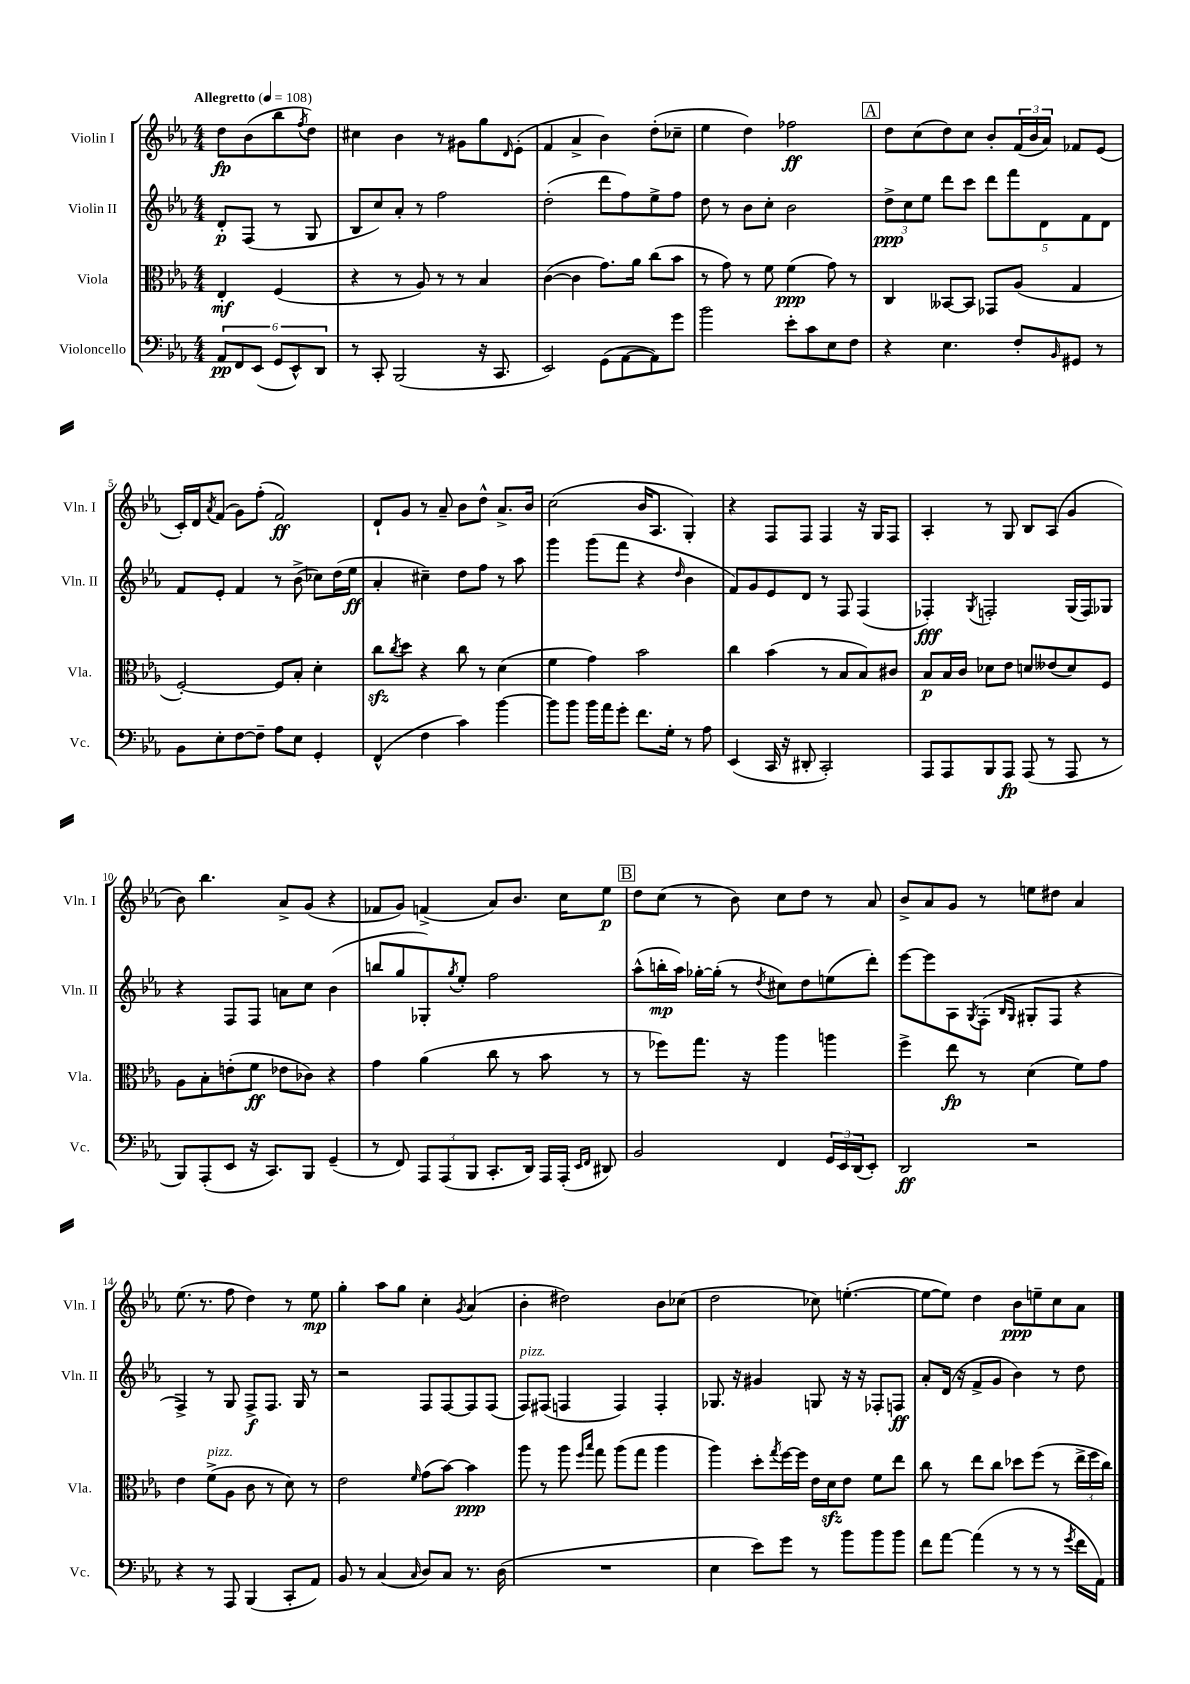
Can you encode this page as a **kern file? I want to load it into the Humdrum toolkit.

**kern	**dynam	**kern	**dynam	**kern	**dynam	**kern	**dynam
*part4	*part4	*part3	*part3	*part2	*part2	*part1	*part1
*staff4	*staff4	*staff3	*staff3	*staff2	*staff2	*staff1	*staff1
*I"Violoncello	*	*I"Viola	*	*I"Violin II	*	*I"Violin I	*
*I'Vc.	*	*I'Vla.	*	*I'Vln. II	*	*I'Vln. I	*
*clefF4	*	*clefC3	*	*clefG2	*	*clefG2	*
*k[b-e-a-]	*	*k[b-e-a-]	*	*k[b-e-a-]	*	*k[b-e-a-]	*
*M4/4	*	*M4/4	*	*M4/4	*	*M4/4	*
*MM108	*	*MM108	*	*MM108	*	*MM108	*
=	=	=	=	=	=	=	=
!	!	!	!	!	!	!LO:TX:a:B:t=Allegretto	!
12AA-/L	pp	4E-'/	mf	8d'/L	p	8dd\L	fp
12FF/	.	.	.	.	.	.	.
.	.	.	.	(8F/J	.	(8b-\	.
(12EE-/J	.	.	.	.	.	.	.
12GG/L	.	(4F/	.	8r	.	8bb-\	.
12EE-^^/)	.	.	.	.	.	.	.
.	.	.	.	.	.	8qff/	.
.	.	.	.	8G/	.	8dd\J)	.
12DD/J	.	.	.	.	.	.	.
=1	=1	=1	=1	=1	=1	=1	=1
8r	.	4r	.	8B-/L	.	4cc#X\	.
8CC'/	.	.	.	8cc/)	.	.	.
(2BBB-/	.	8r	.	8a-'/J	.	4b-\	.
.	.	8A-/)	.	8r	.	.	.
.	.	8r	.	2ff\	.	8r	.
.	.	8r	.	.	.	8g#X\L	.
16r	.	4B-/	.	.	.	8gg\	.
8.CC/	.	.	.	.	.	.	.
.	.	.	.	.	.	16qqd/	.
.	.	.	.	.	.	(8e-'\J	.
=2	=2	=2	=2	=2	=2	=2	=2
2EE-/)	.	([4c\	.	(2dd'\	.	4f/	.
.	.	4c\]	.	.	.	4a-^/	.
(8GG\L	.	8.g\L)	.	8ddd\L	.	4b-\)	.
[8AA-\	.	.	.	8ff\)	.	.	.
.	.	16a-\Jk	.	.	.	.	.
8AA-\])	.	(8cc\L	.	8ee-^\	.	(8dd'\L	.
8g\J	.	8b-\J	.	8ff\J	.	8cc-X~\J	.
=3	=3	=3	=3	=3	=3	=3	=3
2b-\	.	8r	.	8dd\	.	4ee-\	.
.	.	8g\)	.	8r	.	.	.
.	.	8r	.	8b-\L	.	4dd\)	.
.	.	8f\	.	8cc'\J	.	.	.
8e-'\L	.	(4f\	ppp	2b-\	.	2ff-X\	ff
8c\	.	.	.	.	.	.	.
8E-\	.	8g\)	.	.	.	.	.
8F\J	.	8r	.	.	.	.	.
!!LO:REH:place=s1:t=A
=4	=4	=4	=4	=4	=4	=4	=4
4r	.	4C/	.	12dd^\L	ppp	8dd\L	.
.	.	.	.	12cc\	.	.	.
.	.	.	.	.	.	(8cc\	.
.	.	.	.	12ee-\J	.	.	.
4.E-\	.	[8BB--X/L	.	8ddd\L	.	8dd\)	.
.	.	8BB--/J]	.	8ccc\J	.	8cc\J	.
.	.	8GG-X/L	.	10ddd\L	.	8b-'/L	.
.	.	.	.	10fff\	.	.	.
8F'/L	.	(8A-/J	.	.	.	(24f/L	.
.	.	.	.	.	.	24b-/	.
.	.	.	.	10d\	.	.	.
.	.	.	.	.	.	24a-/JJ)	.
16qqBB-/	.	.	.	.	.	.	.
8GG#X/J	.	4G/	.	.	.	8f-X/L	.
.	.	.	.	10f\	.	.	.
8r	.	.	.	.	.	(8e-/J	.
.	.	.	.	10d\J	.	.	.
!!LO:LB:g=z
=5	=5	=5	=5	=5	=5	=5	=5
8BB-\L	.	[2F'/)	.	8f/L	.	16c'/LL)	.
.	.	.	.	.	.	16d/J	.
.	.	.	.	.	.	8qa-/	.
8E-'\	.	.	.	8e-'/J	.	(8f/J	.
[8F\	.	.	.	4f/	.	8g\L)	.
8F~\J]	.	.	.	.	.	(8ff'\J	.
8A-\L	.	8F/L]	.	8r	.	2f/)	ff
8E-\J	.	8B-'/J	.	(8b-^\	.	.	.
4GG'/	.	4d'\	.	8cc-X\L)	.	.	.
.	.	.	.	(16dd\L	.	.	.
.	.	.	.	16ee-\JJ	ff	.	.
=6	=6	=6	=6	=6	=6	=6	=6
(4FF^^/	.	8cczz\L	.	4a-'/	.	8d`/L	.
.	.	8qcc/	.	.	.	.	.
.	.	8dd\J	.	.	.	8g/J	.
4F\	.	4r	.	4cc#X~\)	.	8r	.
.	.	.	.	.	.	8a-~/	.
4c\)	.	8cc\	.	8dd\L	.	8b-\L	.
.	.	8r	.	8ff\J	.	8dd^^\J	.
[4b-\	.	(4d\	.	8r	.	8.a-^/L	.
.	.	.	.	8aa-\	.	.	.
.	.	.	.	.	.	16b-/Jk	.
=7	=7	=7	=7	=7	=7	=7	=7
8b-\L]	.	4f\	.	4ggg\	.	(2cc\	.
8b-\J	.	.	.	.	.	.	.
16b-\LL	.	4g\)	.	(8ggg\L	.	.	.
16a-\J	.	.	.	.	.	.	.
8g'\J	.	.	.	8fff\J	.	.	.
8.f\L	.	2b-\	.	4r	.	16b-/KL	.
.	.	.	.	.	.	8.A-/J	.
16G'\Jk	.	.	.	.	.	.	.
.	.	.	.	16qqdd/	.	.	.
8r	.	.	.	4b-\	.	4G'/)	.
8A-\	.	.	.	.	.	.	.
=8	=8	=8	=8	=8	=8	=8	=8
(4EE-/	.	4cc\	.	8f/L)	.	4r	.
.	.	.	.	8g/	.	.	.
16CC/	.	(4b-\	.	8e-/	.	8F/L	.
16r	.	.	.	.	.	.	.
8DD#X'/	.	.	.	8d/J	.	8F/J	.
2CC'/)	.	8r	.	8r	.	4F/	.
.	.	8B-/L	.	8F/	.	.	.
.	.	8B-/)	.	(4F/	.	16r	.
.	.	.	.	.	.	16G/KL	.
.	.	8c#X/J	.	.	.	8F/J	.
=9	=9	=9	=9	=9	=9	=9	=9
8AAA-/L	.	8B-/L	p	4F-X'/)	fff	4A-'/	.
8AAA-/	.	16B-/L	.	.	.	.	.
.	.	16c/JJ	.	.	.	.	.
.	.	.	.	8qG/	.	.	.
8BBB-/	.	8d-X\L	.	2Fn'/	.	8r	.
8AAA-/J	fp	8e-\J	.	.	.	8G/	.
(8AAA-/	.	8dn/L	.	.	.	8B-/L	.
8r	.	(8e--X/	.	.	.	(8A-/J	.
8AAA-/	.	8d/)	.	(16G/LL	.	4g/	.
.	.	.	.	16F/J)	.	.	.
8r	.	8F/J	.	8G-X/J	.	.	.
!!LO:LB:g=z
=10	=10	=10	=10	=10	=10	=10	=10
8BBB-/L)	.	8A-\L	.	4r	.	8b-\)	.
(8AAA-'/	.	8B-'\	.	.	.	4.bb-\	.
8EE-/J	.	(8en'\	.	8F/L	.	.	.
16r	.	8f\J	ff	8F/J	.	.	.
8.CC/L)	.	.	.	.	.	.	.
.	.	8e-X\L	.	8an\L	.	8a-^/L	.
8BBB-/J	.	8c-X\J)	.	8cc\J	.	(8g/J	.
(4GG~/	.	4r	.	(4b-\	.	4r	.
=11	=11	=11	=11	=11	=11	=11	=11
8r	.	4g\	.	8bbn/L	.	8f-X/L	.
8FF/)	.	.	.	8gg/	.	8g/J)	.
12AAA-/L	.	(4a-\	.	8G-X'/)	.	(4fn^/	.
(12AAA-/	.	.	.	.	.	.	.
.	.	.	.	8qgg/	.	.	.
.	.	.	.	8ee-'/J	.	.	.
12BBB-/J	.	.	.	.	.	.	.
8.CC'/L	.	8cc\	.	2ff\	.	8a-/L)	.
.	.	8r	.	.	.	8.b-/J	.
16DD/Jk)	.	.	.	.	.	.	.
16AAA-/LL	.	8b-\	.	.	.	.	.
(16AAA-'/JJ	.	.	.	.	.	16cc\KL	.
16qqEE-/LL	.	.	.	.	.	.	.
16qqFF/JJ	.	.	.	.	.	.	.
8DD#X/)	.	8r	.	.	.	8ee-\J	p
!!LO:REH:place=s1:t=B
=12	=12	=12	=12	=12	=12	=12	=12
2BB-/	.	8r	.	(8aa-^^\L	.	8dd\L	.
.	.	8ff-X\L)	.	16bbn'\L	mp	(8cc\J	.
.	.	.	.	16aa-\JJ)	.	.	.
.	.	8.gg\J	.	[16gg-X'\LL	.	8r	.
.	.	.	.	(16gg-'\JJ]	.	.	.
.	.	.	.	8r	.	8b-\)	.
.	.	16r	.	.	.	.	.
.	.	.	.	8qdd/	.	.	.
4FF/	.	4aa-\	.	8cc#X\L)	.	8cc\L	.
.	.	.	.	8dd\	.	8dd\J	.
24GG/LL	.	4aan\	.	(8een\	.	8r	.
24EE-/	.	.	.	.	.	.	.
(24DD/J	.	.	.	.	.	.	.
8EE-'/J)	.	.	.	8ddd'\J)	.	8a-/	.
=13	=13	=13	=13	=13	=13	=13	=13
2DD/	ff	4ff^\	.	[8eee-\L	.	8b-^/L	.
.	.	.	.	8eee-\]	.	8a-/	.
.	.	8ee-\	fp	8A-\	.	8g/J	.
.	.	.	.	8qG/	.	.	.
.	.	8r	.	(8F'\J	.	8r	.
.	.	.	.	16qqB-/LL	.	.	.
.	.	.	.	16qqG/JJ	.	.	.
2r	.	(4d\	.	8G#X'/L	.	8een\L	.
.	.	.	.	8F/J	.	8dd#X\J	.
.	.	8f\L)	.	4r	.	4a-/	.
.	.	8g\J	.	.	.	.	.
!!LO:LB:g=z
=14	=14	=14	=14	=14	=14	=14	=14
4r	.	4e-\	.	4F^/)	.	(8.ee-\	.
.	.	.	.	.	.	8.r	.
!	!	!LO:TX:a:i:t=pizz.	!	!	!	!	!
8r	.	(8f^\L	.	8r	.	.	.
8AAA-/	.	8A-\J	.	8G/	.	8ff\	.
(4BBB-/	.	8c\	.	8F^/L	f	4dd\)	.
.	.	8r	.	8.F/J	.	.	.
8CC'/L	.	8d\)	.	.	.	8r	.
.	.	.	.	16G/	.	.	.
8AA-/J)	.	8r	.	8r	.	8ee-\	mp
=15	=15	=15	=15	=15	=15	=15	=15
8BB-/	.	2e-\	.	2r	.	4gg'\	.
8r	.	.	.	.	.	.	.
(4C/	.	.	.	.	.	8aa-\L	.
.	.	.	.	.	.	8gg\J	.
16qqC/	.	16qqf/	.	.	.	.	.
8D/L)	.	(8g\L	.	8F/L	.	4cc'\	.
8C/J	.	[8b-\J)	.	[8F/	.	.	.
.	.	.	.	.	.	8qg/	.
8.r	.	4b-\]	ppp	8F/]	.	(4a-/	.
.	.	.	.	(8F/J	.	.	.
(16D\	.	.	.	.	.	.	.
=16	=16	=16	=16	=16	=16	=16	=16
!	!	!	!	!LO:TX:a:i:t=pizz.	!	!	!
1r	.	8aa-\	.	8F/L)	.	4b-'\	.
.	.	8r	.	(8F#X/J	.	.	.
.	.	8aa-\	.	4Fn/	.	2dd#X\)	.
.	.	16qqff/LL	.	.	.	.	.
.	.	16qqbb-/JJ	.	.	.	.	.
.	.	8gg\	.	.	.	.	.
.	.	(8aa-\L	.	4F/)	.	.	.
.	.	8gg\J	.	.	.	.	.
.	.	4aa-\	.	4F'/	.	8b-\L	.
.	.	.	.	.	.	(8cc-X\J	.
=17	=17	=17	=17	=17	=17	=17	=17
4E-\	.	4aa-\)	.	8.G-X/	.	2dd\	.
.	.	.	.	16r	.	.	.
8e-\L)	.	8dd'\L	.	4g#X/	.	.	.
.	.	8qgg/	.	.	.	.	.
8g\J	.	[16ff\L	.	.	.	.	.
.	.	16ff\JJ]	.	.	.	.	.
8r	.	16e-\LL	.	8Gn/	.	8cc-X\)	.
.	.	16dzz\J	.	.	.	.	.
8b-\L	.	8e-\J	.	16r	.	([4.een'\	.
.	.	.	.	16r	.	.	.
8b-\	.	8f\L	.	8F-X'/L	.	.	.
8b-\J	.	8ee-\J	.	8Fn/J	ff	.	.
=18	=18	=18	=18	=18	=18	=18	=18
8f\L	.	8cc\	.	8a-'/L	.	8ee\L_	.
[8a-\J	.	8r	.	(16d/Jk	.	8ee\J])	.
.	.	.	.	16r	.	.	.
(4a-\]	.	8ee-\L	.	8f^/L	.	4dd\	.
.	.	8cc\J	.	8g/J	.	.	.
8r	.	8dd-X\L	.	4b-\)	.	8b-\L	ppp
8r	.	(8ff\J	.	.	.	8een~\	.
8r	.	8r	.	8r	.	8cc\	.
8qg/	.	.	.	.	.	.	.
16f\LL	.	24ee-^\LL	.	8dd\	.	8a-\J	.
.	.	24ff\	.	.	.	.	.
16AA-\JJ)	.	.	.	.	.	.	.
.	.	24cc\JJ)	.	.	.	.	.
==	==	==	==	==	==	==	==
*-	*-	*-	*-	*-	*-	*-	*-
